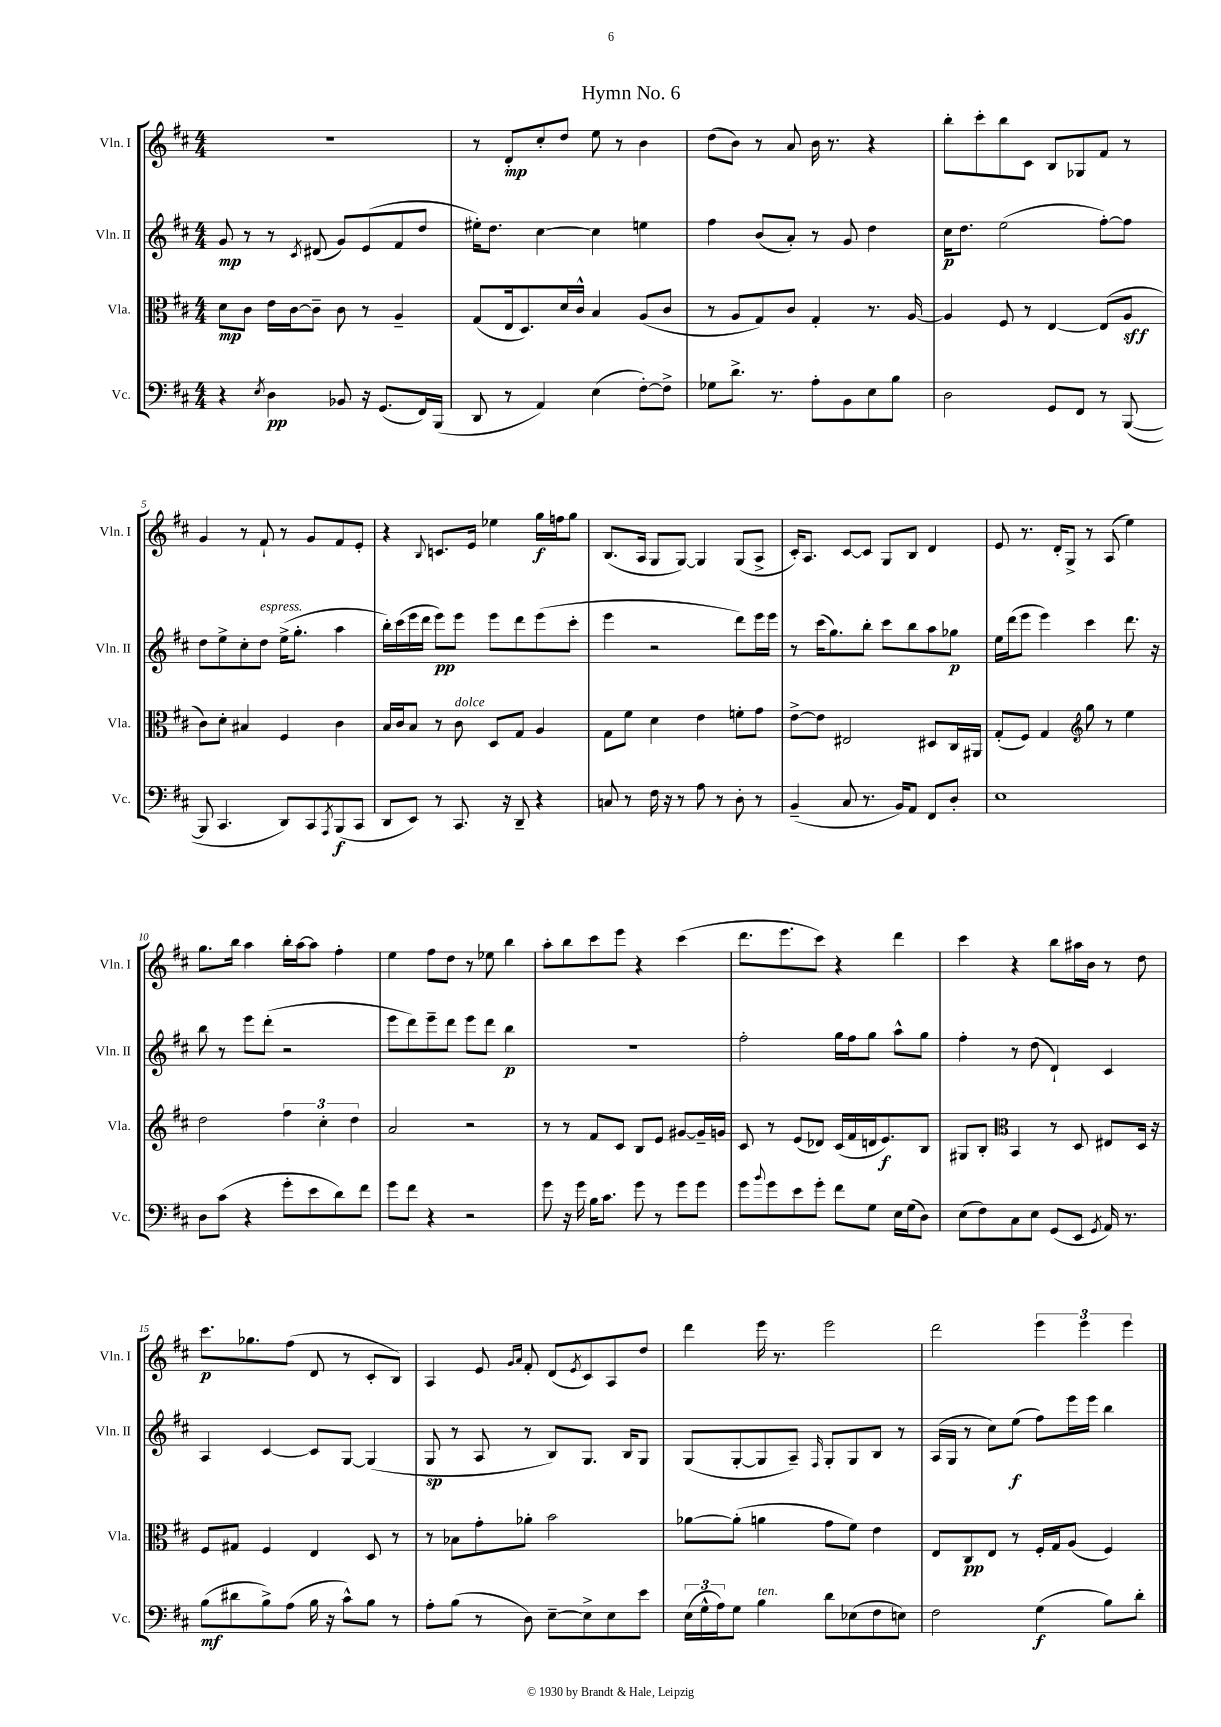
\header { title = "Hymn No. 6" }
<<
\new StaffGroup <<
\new Staff = "s0" \with { instrumentName = "Vln. I" shortInstrumentName = "Vln. I" } {
    \clef treble \key d \major \numericTimeSignature \time 4/4
    R1 |
    r8 d'8-.\mp cis''8-. d''8 e''8 r8 b'4 |
    d''8( b'8) r8 a'8 b'16 r8. r4 |
    b''8-. cis'''8-. b''8 cis'8 b8 ges8 fis'8 r8 |
    g'4 r8 fis'8-! r8 g'8 fis'8 e'8-. |
    r4 \appoggiatura { b8 } c'8. e'16 ees''4 g''16\f f''16 g''8 |
    b8.( a16 g8 g8~) g4 g8( a8-> |
    cis'16-.) a8. cis'8~ cis'8 g8 b8 d'4 |
    e'8 r8. d'16-. g8-> r8 a8( e''4) |
    g''8. b''16 a''4 b''16-. a''16~ a''8 fis''4-. |
    e''4 fis''8 d''8 r8 ees''8 b''4 |
    a''8-. b''8 cis'''8 e'''8 r4 cis'''4( |
    d'''8. e'''8. cis'''8) r4 d'''4 |
    cis'''4 r4 b''8 ais''16 b'16 r8 d''8 |
    cis'''8.\p ges''8. fis''8( d'8 r8 cis'8-. b8) |
    a4 e'8 \grace { g'16 a'16 } fis'8-. d'8( \acciaccatura { e'8 } cis'8) a8 d''8 |
    d'''4 e'''16 r8. e'''2 |
    d'''2 \tuplet 3/2 { e'''4 e'''4 e'''4 } \bar "|." |
}
\new Staff = "s1" \with { instrumentName = "Vln. II" shortInstrumentName = "Vln. II" } {
    \clef treble \key d \major \numericTimeSignature \time 4/4
    g'8\mp r8 r8 \acciaccatura { cis'8 } dis'8( g'8) e'8( fis'8 d''8 |
    eis''16-.) d''8. cis''4~ cis''4 e''4 |
    fis''4 b'8( a'8-.) r8 g'8 d''4 |
    cis''16\p d''8. e''2( fis''8~-.) fis''8 |
    d''8 e''8-> cis''8-. d''8^\markup { \italic "espress." } e''16->( g''8.-. a''4 |
    b''16-.) cis'''16( e'''16 d'''16 e'''8\pp) e'''8 e'''8 d'''8 e'''8( cis'''8-. |
    e'''4 r2 d'''8) e'''16 e'''16 |
    r8 cis'''16( g''8.) b''8-. cis'''8 b''8 a''8 ges''8\p |
    e''16 d'''16( e'''8 e'''4) cis'''4 d'''8. r16 |
    b''8 r8 e'''8 d'''8-.( r2 |
    e'''8 d'''8) e'''8-- d'''8 e'''8 d'''8 b''4\p |
    R1 |
    fis''2-. g''16 fis''16 g''8 a''8-^ g''8 |
    fis''4-. r8 d''8( d'4-!) cis'4 |
    a4 cis'4~ cis'8 g8~ g4( |
    g8\sp r8 a8 r8 b8) g8. b16 g8 |
    g8( g8~-. g8 a8--) \grace { fis16 } g8-. g8 b8 r8 |
    a16( g16 r8 cis''8) e''8\f( fis''8) e'''16 e'''16 b''4 \bar "|." |
}
\new Staff = "s2" \with { instrumentName = "Vla." shortInstrumentName = "Vla." } {
    \clef alto \key d \major \numericTimeSignature \time 4/4
    d'8\mp cis'8 e'16 cis'16~ cis'8-- cis'8 r8 a4-- |
    g8( e16 d8.) d'16 cis'16-^ b4 a8( cis'8 |
    r8 a8 g8) cis'8 g4-. r8. a16~ |
    a4 fis8 r8 e4~ e8( a8\sff |
    cis'8) d'8-. bis4 fis4 cis'4 |
    b16 cis'16 b8 r8 cis'8^\markup { \italic "dolce" } d8 g8 a4 |
    g8 fis'8 d'4 e'4 f'8-. g'8 |
    e'8~-> e'8 eis2 dis8 cis16 ais,16 |
    g8-.( fis8) g4 \clef treble g''8 r8 e''4 |
    d''2 \tuplet 3/2 { fis''4 cis''4-. d''4 } |
    a'2 r2 |
    r8 r8 fis'8 cis'8 b8 e'8 gis'8~ gis'16-- g'16 |
    cis'8 r8 e'8( des'8) cis'16( fis'16 d'16 e'8.\f) b8 |
    gis8 b8-. \clef alto b,4 r8 d8 eis8 d16 r16 |
    fis8 gis8 fis4 e4 d8 r8 |
    r8 bes8 g'8-. aes'8-. b'2 |
    aes'8~ aes'8-.( a'4 g'8 fis'8) e'4 |
    e8 cis8\pp e8 r8 fis16-. g16 a8( fis4) \bar "|." |
}
\new Staff = "s3" \with { instrumentName = "Vc." shortInstrumentName = "Vc." } {
    \clef bass \key d \major \numericTimeSignature \time 4/4
    r4 \acciaccatura { e8 } d4\pp bes,8 r16 g,8.( fis,16) b,,16( |
    d,8 r8 a,4) e4( fis8~-.) fis8-> |
    ges8 d'8.-> r8. a8-. b,8 e8 b8 |
    d2 g,8 fis,8 r8 b,,8~( |
    b,,8 cis,4. d,8) cis,8 \acciaccatura { a,,8 } b,,8\f( cis,8 |
    d,8 e,8) r8 cis,8. r16 d,8-- r4 |
    c8 r8 fis16 r16 r8 a8 r8 d8-. r8 |
    b,4--( cis8 r8. b,16) a,8 fis,8 d8-. |
    e1 |
    d8 cis'8( r4 g'8-. e'8 d'8) fis'8 |
    g'8 fis'8 r4 r2 |
    g'8 r16 g'16 b16 cis'8. g'8 r8 g'8 g'8 |
    g'8 \appoggiatura { b'8 } g'8 e'8 g'8-. fis'8 g8 e16 g16( d8) |
    e8( fis8) cis8 e8 g,8( e,8 \acciaccatura { g,8 } a,16) r8. |
    b8\mf( dis'8 b8->) a8( b16 r16 cis'8-^) b8 r8 |
    a8-. b8( r8 d8) e8~-- e8-> e8 e'8 |
    \tuplet 3/2 { e16( g16-^ a16) } g8 b4^\markup { \italic "ten." } d'8 ees8( fis8 e8) |
    fis2 g4\f( b8) d'8-. \bar "|." |
}
>>
>>
